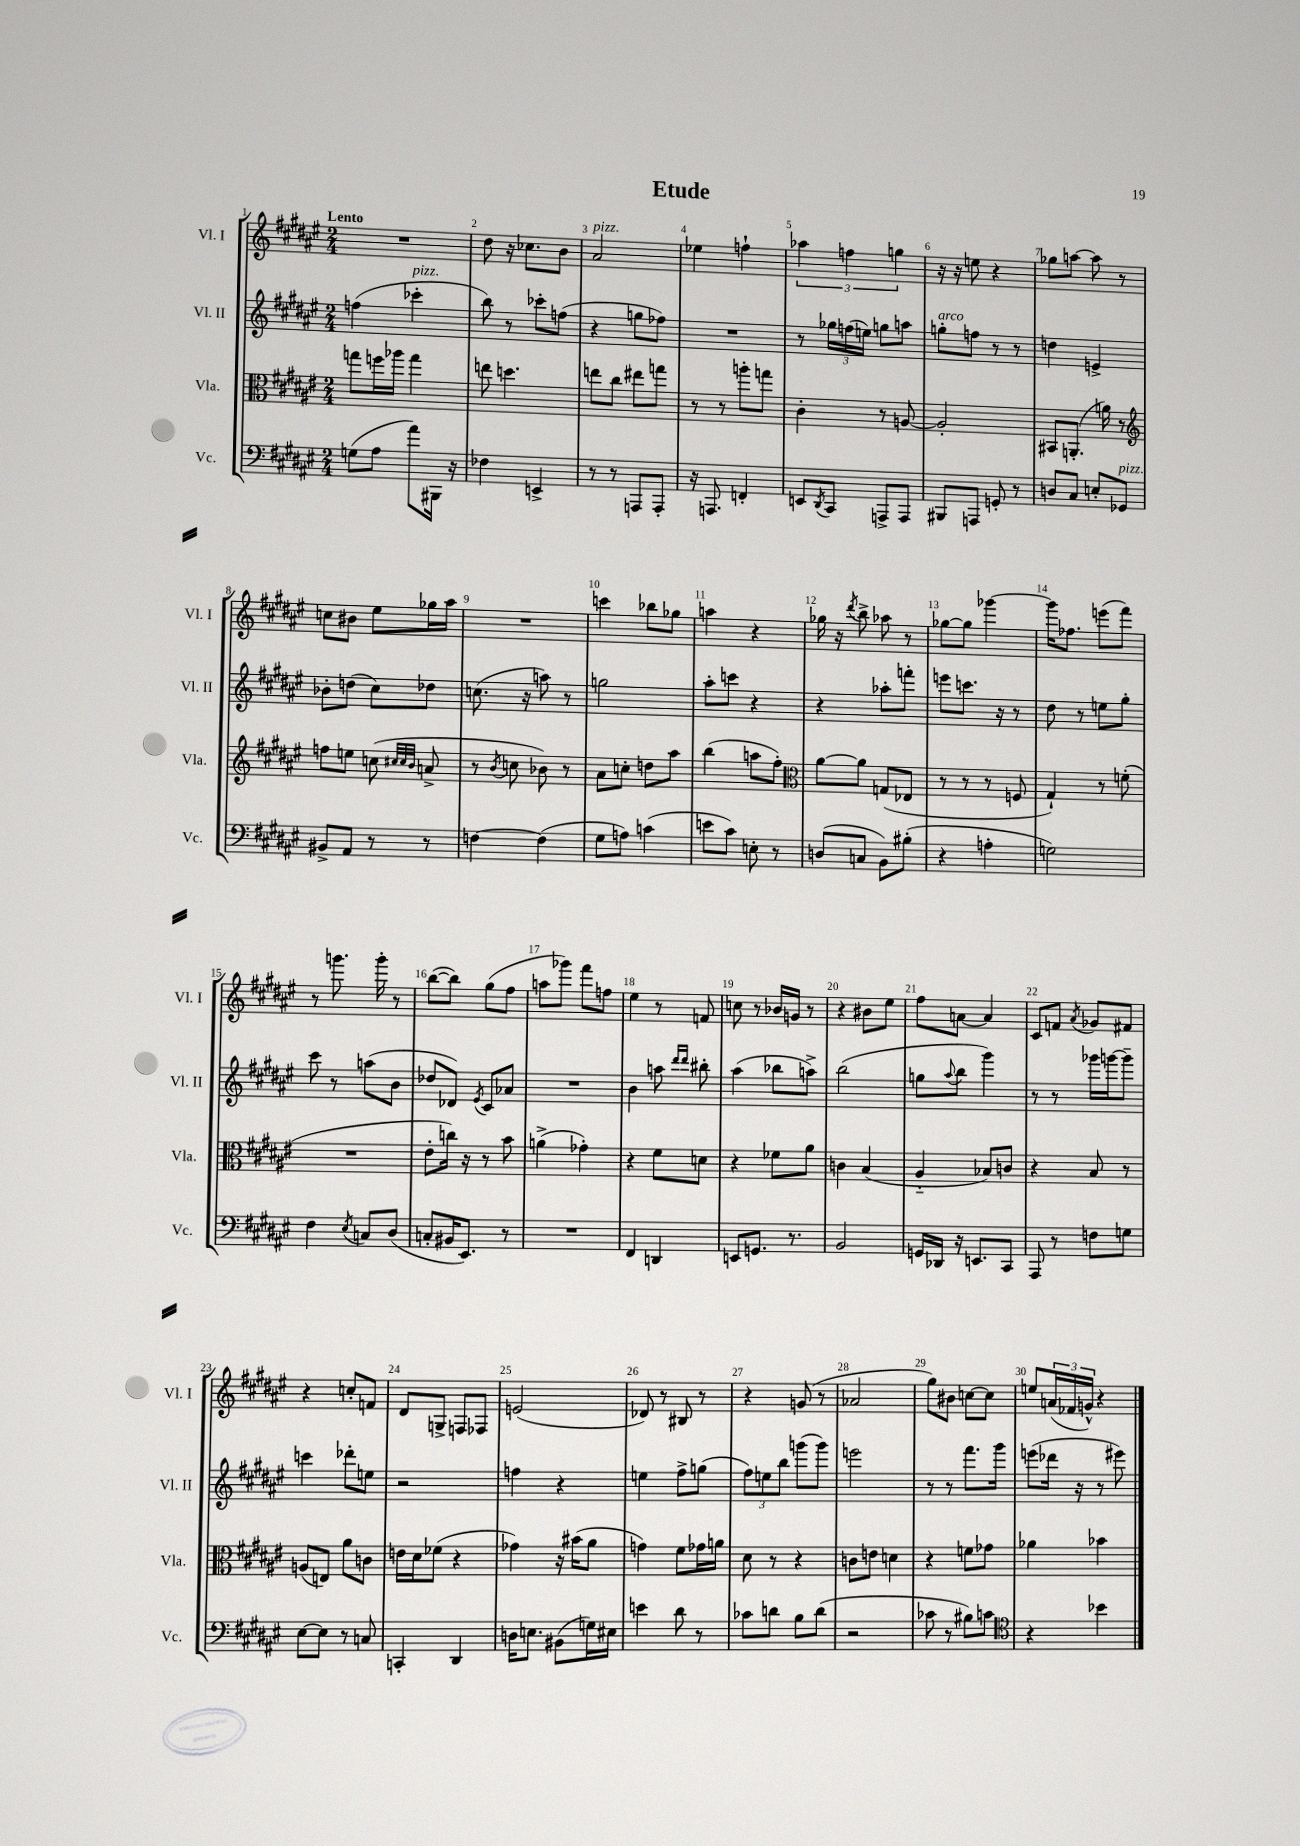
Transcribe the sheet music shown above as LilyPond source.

\header { title = "Etude" }
<<
\new StaffGroup <<
\new Staff = "s0" \with { instrumentName = "Vl. I" shortInstrumentName = "Vl. I" } {
    \clef treble \key fis \major \numericTimeSignature \time 2/4 \tempo "Lento"
    R2 |
    dis''8 r16 ces''8. b'8 |
    ais'2^\markup { \italic "pizz." } |
    ees''4 f''4-! |
    \tuplet 3/2 { aes''4 f''4 g''4 } |
    r16 r16 e''8 r4 |
    ges''8 a''8~ a''8 r8 |
    c''8 bis'8 eis''8 ges''16 ais''16 |
    R2 |
    c'''4 bes''8 ges''8 |
    a''4 r4 |
    ges''16 r16 \acciaccatura { dis'''8 } b''8-> aes''8 r8 |
    ges''8~ ges''8 ges'''4~ |
    ges'''16 fes''8. e'''8( fis'''8) |
    r8 g'''8. g'''16-. r8 |
    b''8~( b''8) gis''8( fis''8 |
    a''8 ges'''8) fis'''8 f''8 |
    eis''4 r8 f'8 |
    c''8 r8 bes'16 g'16 r8 |
    r4 bis'8 eis''8 |
    fis''8 a'8~ a'4 |
    cis'8 f'8 \acciaccatura { ais'8 } ges'8 fis'8 |
    r4 c''8-. f'8 |
    dis'8 g8-> f8 fes8 |
    e'2( |
    des'8) r8 bis8 r8 |
    r4 g'8( r8 |
    aes'2 |
    gis''8) bis'8 c''8~ c''8 |
    e''8 \tuplet 3/2 { a'16( fes'16 g'16-^) } r4 \bar "|." |
}
\new Staff = "s1" \with { instrumentName = "Vl. II" shortInstrumentName = "Vl. II" } {
    \clef treble \key fis \major \numericTimeSignature \time 2/4
    f''4( ces'''4-.^\markup { \italic "pizz." } |
    b''8) r8 ces'''8-. f''8( |
    r4 g''8 fes''8) |
    R2 |
    r8 \tuplet 3/2 { ges''16 f''16( e''16) } g''8 a''8 |
    g''8-.^\markup { \italic "arco" } f''8 r8 r8 |
    d''4 e'4-> |
    bes'8-. d''8( cis''8) des''8 |
    c''8.( r16 a''8) r8 |
    g''2 |
    ais''8-. c'''8 r4 |
    r4 aes''8-. f'''8-. |
    e'''8 c'''8. r16 r8 |
    dis''8 r8 e''8 gis''8-. |
    cis'''8 r8 a''8( b'8 |
    des''8 des'8) \acciaccatura { eis'8 } cis'8 aes'8 |
    R2 |
    b'4 a''8 \grace { dis'''16 dis'''16 } bis''8-. |
    ais''4( bes''8 a''8->) |
    b''2( |
    g''8 \appoggiatura { ais''8 } b''8 gis'''4) |
    r8 r8 ges'''16 g'''16~ g'''8-- |
    c'''4 des'''8-. e''8 |
    r2 |
    f''4 r4 |
    e''4 fis''8-> g''8( |
    \tuplet 3/2 { fis''8) e''8 b''8 } g'''8( g'''8) |
    e'''2 |
    r8 r8 fis'''8. gis'''16 |
    e'''8( des'''16 r16 r8 eis'''8) \bar "|." |
}
\new Staff = "s2" \with { instrumentName = "Vla." shortInstrumentName = "Vla." } {
    \clef alto \key fis \major \numericTimeSignature \time 2/4
    g''8 f''16 aes''16 g''4 |
    e''8 d''4. |
    e''8 cis''8 eis''8 g''8 |
    r8 r8 a''8-. g''8 |
    cis'4-. r8 a8~ |
    a2-. |
    bis,8 a,8.-.( a'16) r8 |
    \clef treble f''8 e''8 c''8( \grace { cis''32 cis''32 b'32 } a'8-> |
    r8 \acciaccatura { b'8 } c''8 bes'8) r8 |
    ais'8 c''8-. d''8 ais''8 |
    b''4( a''8 fis''8-.) |
    \clef alto ais'8~ ais'8 g8( ees8 |
    r8 r8 r8 f8 |
    gis4-!) r8 f'8-.( |
    R2 |
    eis'8-. c''16) r16 r8 b'8 |
    a'4->( ges'4-.) |
    r4 fis'8 d'8 |
    r4 fes'8 ais'8 |
    c'4 b4( |
    ais4-_ bes8) c'8 |
    r4 b8 r8 |
    a8( e8) ais'8 c'8 |
    e'16 dis'16 fes'8( r4 |
    ges'4) r16 bis'16( ais'8 |
    g'4) fis'8 ges'16 a'16 |
    dis'8 r8 r4 |
    c'8 e'8 d'4 |
    r4 f'8 ges'8 |
    aes'4 bes'4 \bar "|." |
}
\new Staff = "s3" \with { instrumentName = "Vc." shortInstrumentName = "Vc." } {
    \clef bass \key fis \major \numericTimeSignature \time 2/4
    g8( ais8 ais'8) bis,,16 r16 |
    fes4 e,4-> |
    r8 r8 a,,8 a,,8-. |
    r16 a,,8. f,4-. |
    e,8 \acciaccatura { dis,8 } cis,8 a,,8-> a,,8 |
    bis,,8 a,,8 g,8-. r8 |
    d8 cis8 e8-. ges,8^\markup { \italic "pizz." } |
    bis,8-> ais,8 r8 r8 |
    f4~ f4( |
    gis8 a8) c'4( |
    e'8 cis'8) e8-. r8 |
    d8( c8 b,8) bis8-.( |
    r4 a4-. |
    g2) |
    fis4 \acciaccatura { eis8 } c8 dis8( |
    c8-. bis,16 eis,8.) r8 |
    R2 |
    fis,4 d,4 |
    e,8 g,8. r8. |
    b,2 |
    g,16 des,16 r16 e,8. cis,8 |
    ais,,8 r8 f8 g8 |
    eis8~ eis8 r8 c8 |
    c,4-. dis,4 |
    d16 e8. bis,8( g16) eis16 |
    e'4 dis'8 r8 |
    ces'8 d'8 b8 d'8( |
    r2 |
    ces'8 r8 bis8) c'8 |
    \clef tenor r4 bes'4 \bar "|." |
}
>>
>>
\layout { \context { \Score \override BarNumber.break-visibility = ##(#f #t #t) barNumberVisibility = #all-bar-numbers-visible } }
